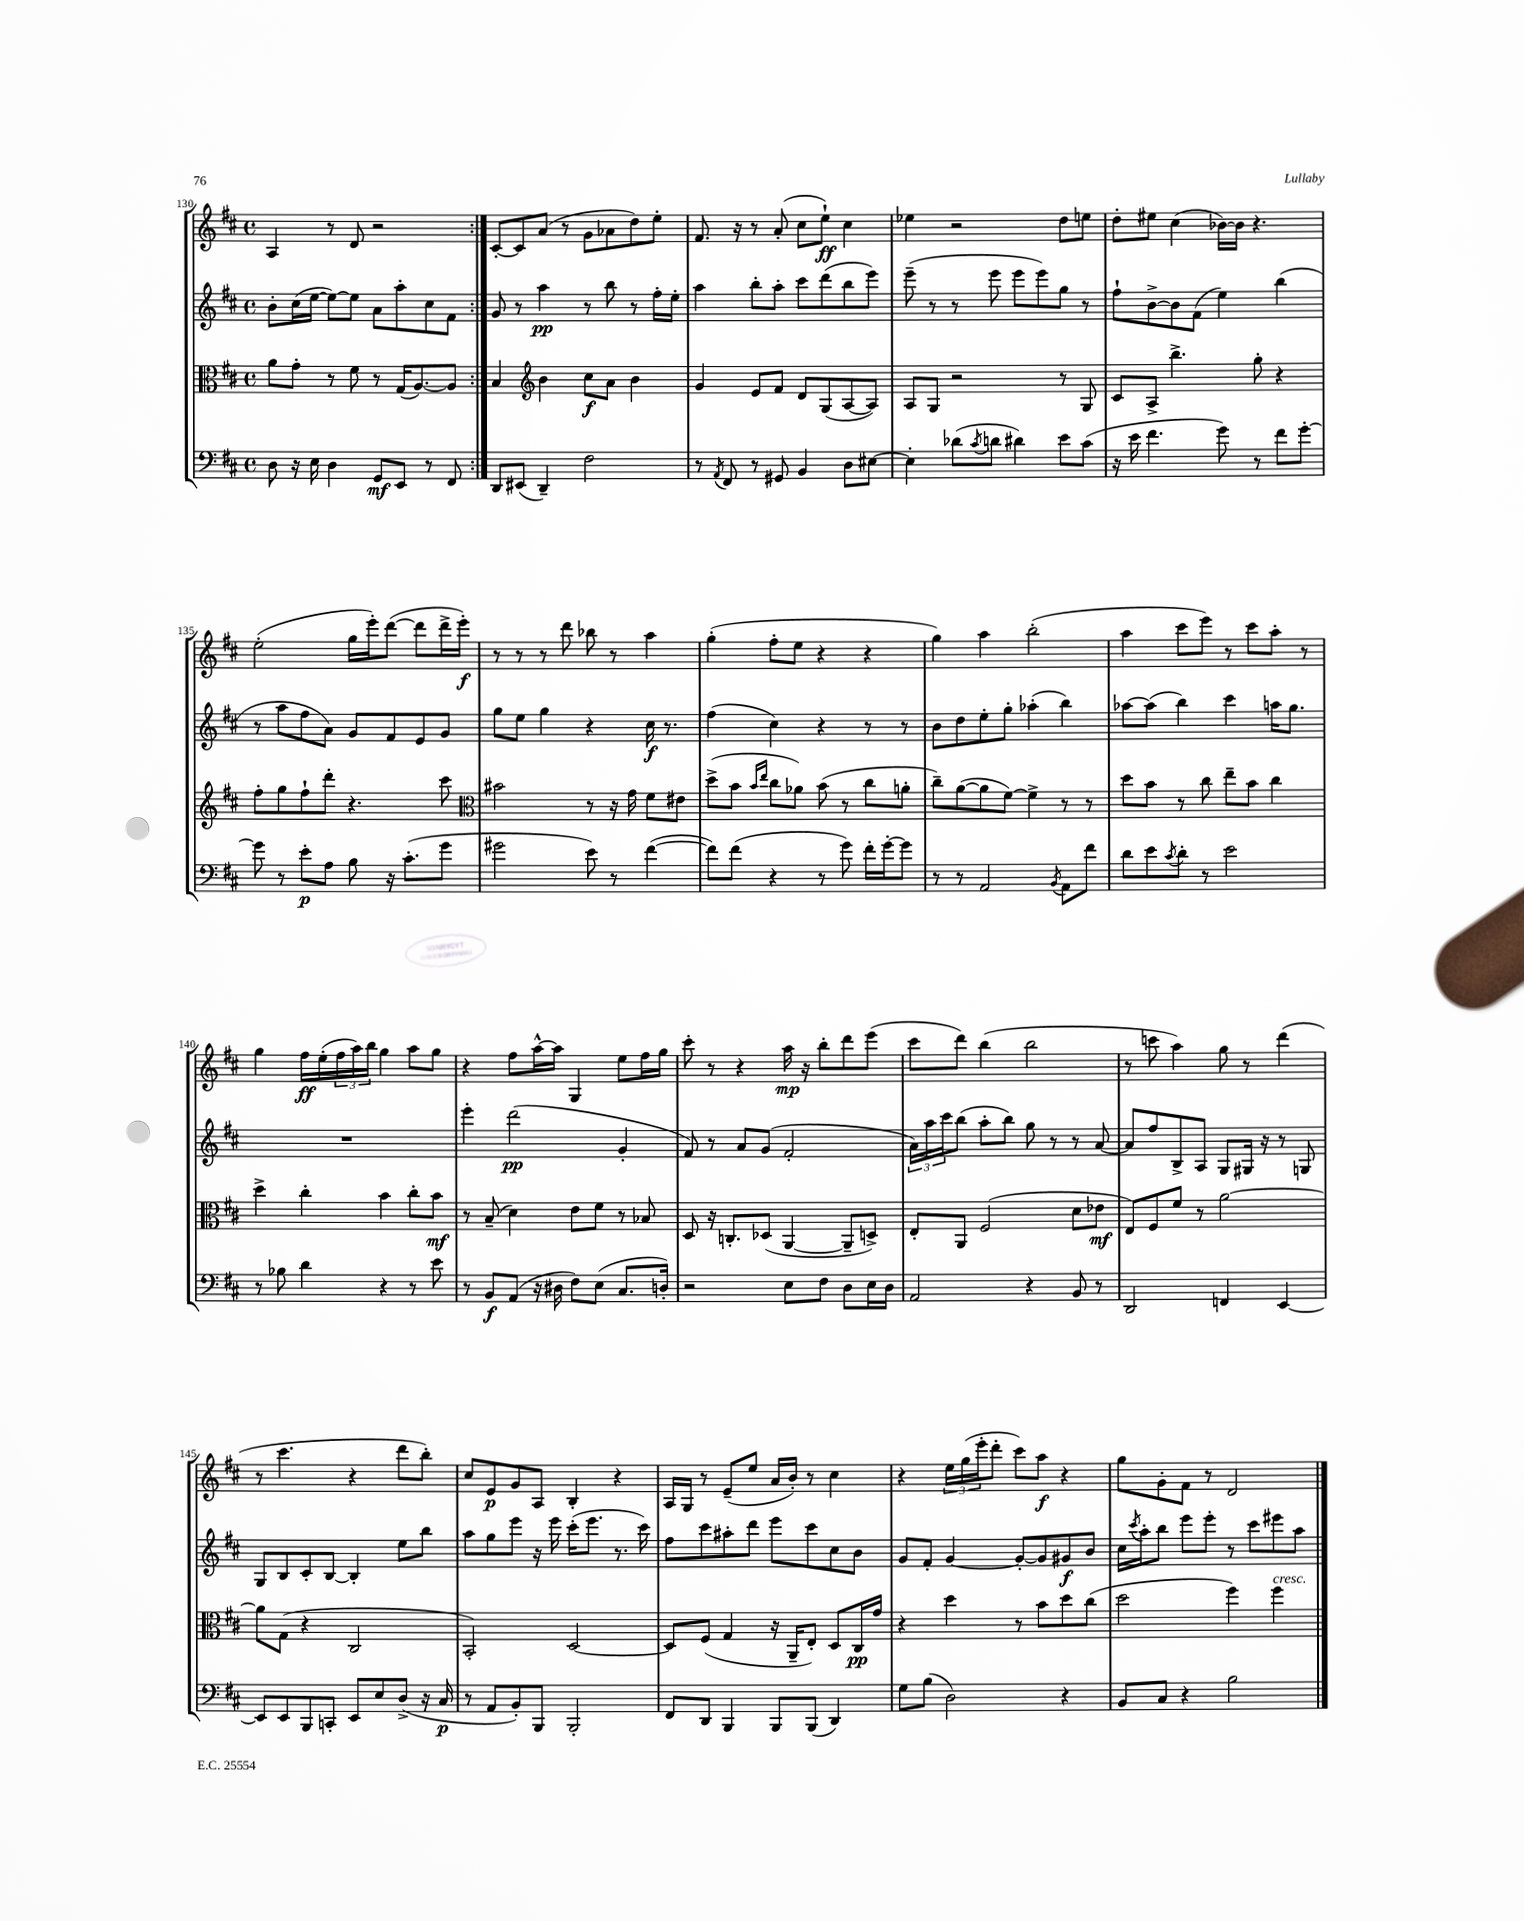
<<
\new StaffGroup <<
\new Staff = "s0" {
    \clef treble \key d \major \defaultTimeSignature \time 4/4
    \repeat volta 2 { a4 r8 d'8 r2 | }
    cis'8~-. cis'8 a'8( r8 g'8 aes'8 d''8) e''8-. |
    fis'8. r16 r8 a'8-.( cis''8 e''8-!\ff) cis''4 |
    ees''4 r2 d''8 e''8 |
    d''8-. eis''8 cis''4( bes'16~) bes'16 r4. |
    e''2-.( g''16 e'''16-.) d'''8~( d'''8 d'''16-> e'''16-.\f) |
    r8 r8 r8 d'''8 bes''8 r8 a''4 |
    g''4-.( fis''8-. e''8 r4 r4 |
    g''4) a''4 b''2-.( |
    a''4 cis'''8 e'''8) r8 cis'''8 a''8-. r8 |
    g''4 fis''16\ff e''16-.( \tuplet 3/2 { fis''16 a''16) b''16 } g''4 a''8 g''8 |
    r4 fis''8 a''16~-^ a''16 g4 e''8 fis''16 g''16 |
    cis'''8-. r8 r4 a''16\mp r16 b''8-. d'''8 e'''8( |
    cis'''8 d'''8) b''4( b''2 |
    r8 c'''8 a''4) g''8 r8 d'''4( |
    r8 cis'''4. r4 d'''8 b''8-.) |
    cis''8 e'8\p g'8 a8 b4-. r4 |
    a16 g16 r8 e'8--( e''8 a'16 b'16-.) r8 cis''4 |
    r4 \tuplet 3/2 { e''16 g''16( e'''16-. } d'''8-. cis'''8) a''8\f r4 |
    g''8 g'8-. fis'8 r8 d'2 \bar "|." |
}
\new Staff = "s1" {
    \clef treble \key d \major \defaultTimeSignature \time 4/4
    \repeat volta 2 { b'8-. cis''16( e''16~ e''8~) e''8 a'8 a''8-. cis''8 fis'8 | }
    g'8 r8 a''4\pp r8 b''8 r8 fis''16-. e''16-. |
    a''4 b''8-. a''8-. cis'''8 d'''8( b''8 e'''8) |
    e'''8--( r8 r8 e'''8 e'''8 e'''8) g''8 r8 |
    fis''8-! b'8~-> b'8 fis'8( e''4) b''4( |
    r8 a''8 fis''8 a'8) g'8 fis'8 e'8 g'8 |
    g''8 e''8 g''4 r4 cis''16\f r8. |
    fis''4( cis''4) r4 r8 r8 |
    b'8 d''8 e''8-. g''8-. aes''4-.( b''4) |
    aes''8~ aes''8( b''4) cis'''4 a''16 g''8. |
    R1 |
    e'''4-. d'''2\pp( g'4-. |
    fis'8) r8 a'8 g'8( fis'2-. |
    \tuplet 3/2 { a'16) a''16 cis'''16 } b''8( a''8-. b''8) g''8 r8 r8 a'8~ |
    a'8 fis''8 b8-> a8 g8 gis16 r16 r8 g8 |
    g8 b8 cis'8-. b8~ b4-. e''8 b''8 |
    a''8 g''8 e'''8 r16 e'''16 cis'''16-.( e'''8. r8. cis'''16) |
    fis''8 cis'''8 ais''8-. d'''8 e'''8 cis'''8 cis''8 b'8 |
    g'8 fis'8-. g'4~ g'8~-. g'8 gis'8\f b'8 |
    cis''16 \acciaccatura { cis'''8 } a''16-. b''8 e'''8 e'''8-. r8 cis'''8 eis'''8 a''8 \bar "|." |
}
\new Staff = "s2" {
    \clef alto \key d \major \defaultTimeSignature \time 4/4
    \repeat volta 2 { a'8 g'8-. r8 fis'8 r8 g16( a8.~) a8 | }
    b4 \clef treble b'4 cis''8\f a'8 b'4 |
    g'4 e'8 fis'8 d'8 g8( a8~ a8) |
    a8 g8 r2 r8 g8 |
    cis'8 a8-> b''4.-> g''8-. r4 |
    fis''8-. g''8 fis''8-! d'''8-. r4. cis'''8 |
    \clef alto bis'2 r8 r16 g'16 fis'8 eis'8 |
    d''8->( b'8 \grace { b'16 e''16 } cis''8 aes'8) b'8( r8 cis''8 a'8-. |
    cis''8--) a'8~( a'8 fis'8~) fis'4-> r8 r8 |
    d''8 b'8 r8 cis''8 e''8-- b'8 cis''4 |
    d''4-> cis''4-. b'4 cis''8-. b'8\mf |
    r8 b8--( d'4) e'8 fis'8 r8 bes8 |
    d8 r16 c8.-. des8( a,4~ a,8-- d8->) |
    e8-. a,8 fis2( d'8 ees'8\mf |
    e8) fis8 fis'8 r8 a'2~ |
    a'8 g8( r4 cis2 |
    b,2-.) d2~ |
    d8 fis8( g4 r16 a,16-- e8-.) d8 cis16\pp g'16 |
    r4 d''4 r8 b'8 d''8 cis''8( |
    d''2 fis''4) fis''4^\markup { \italic "cresc." } \bar "|." |
}
\new Staff = "s3" {
    \clef bass \key d \major \defaultTimeSignature \time 4/4
    \repeat volta 2 { d8 r16 e16 d4 g,8\mf e,8 r8 fis,8 | }
    d,8 eis,8( d,4--) fis2 |
    r8 \acciaccatura { a,8 } fis,8 r8 gis,8 b,4 d8 eis8~ |
    eis4-. des'8( \acciaccatura { cis'8 } d'8 dis'4) e'8 cis'8( |
    r16 e'16 fis'4. g'8) r8 fis'8 g'8~-. |
    g'8 r8 e'8-.\p a8 b8 r16 cis'8.-.( g'8 |
    gis'2 e'8) r8 fis'4~( |
    fis'8) fis'8( r4 r8 g'8) fis'16-. g'16~-. g'8 |
    r8 r8 a,2 \acciaccatura { b,8 } a,8 fis'8 |
    d'8 e'8 \acciaccatura { cis'8 } d'8-. r8 e'2 |
    r8 bes8 d'4 r4 r8 e'8 |
    r8 b,8\f a,8( r16 dis16 fis8) e8( cis8. d16-.) |
    r2 e8 fis8 d8 e16 d16 |
    a,2 r4 b,8 r8 |
    d,2 f,4 e,4~ |
    e,8 e,8 b,,8 c,8-. e,8 e8 d8->( r16 cis16\p |
    r8 a,8 b,8-.) b,,8 b,,2-. |
    fis,8 d,8 b,,4 b,,8 b,,8( d,4) |
    g8 b8( d2) r4 |
    b,8 cis8 r4 b2 \bar "|." |
}
>>
>>
\layout { \context { \Score currentBarNumber = #130 } }
